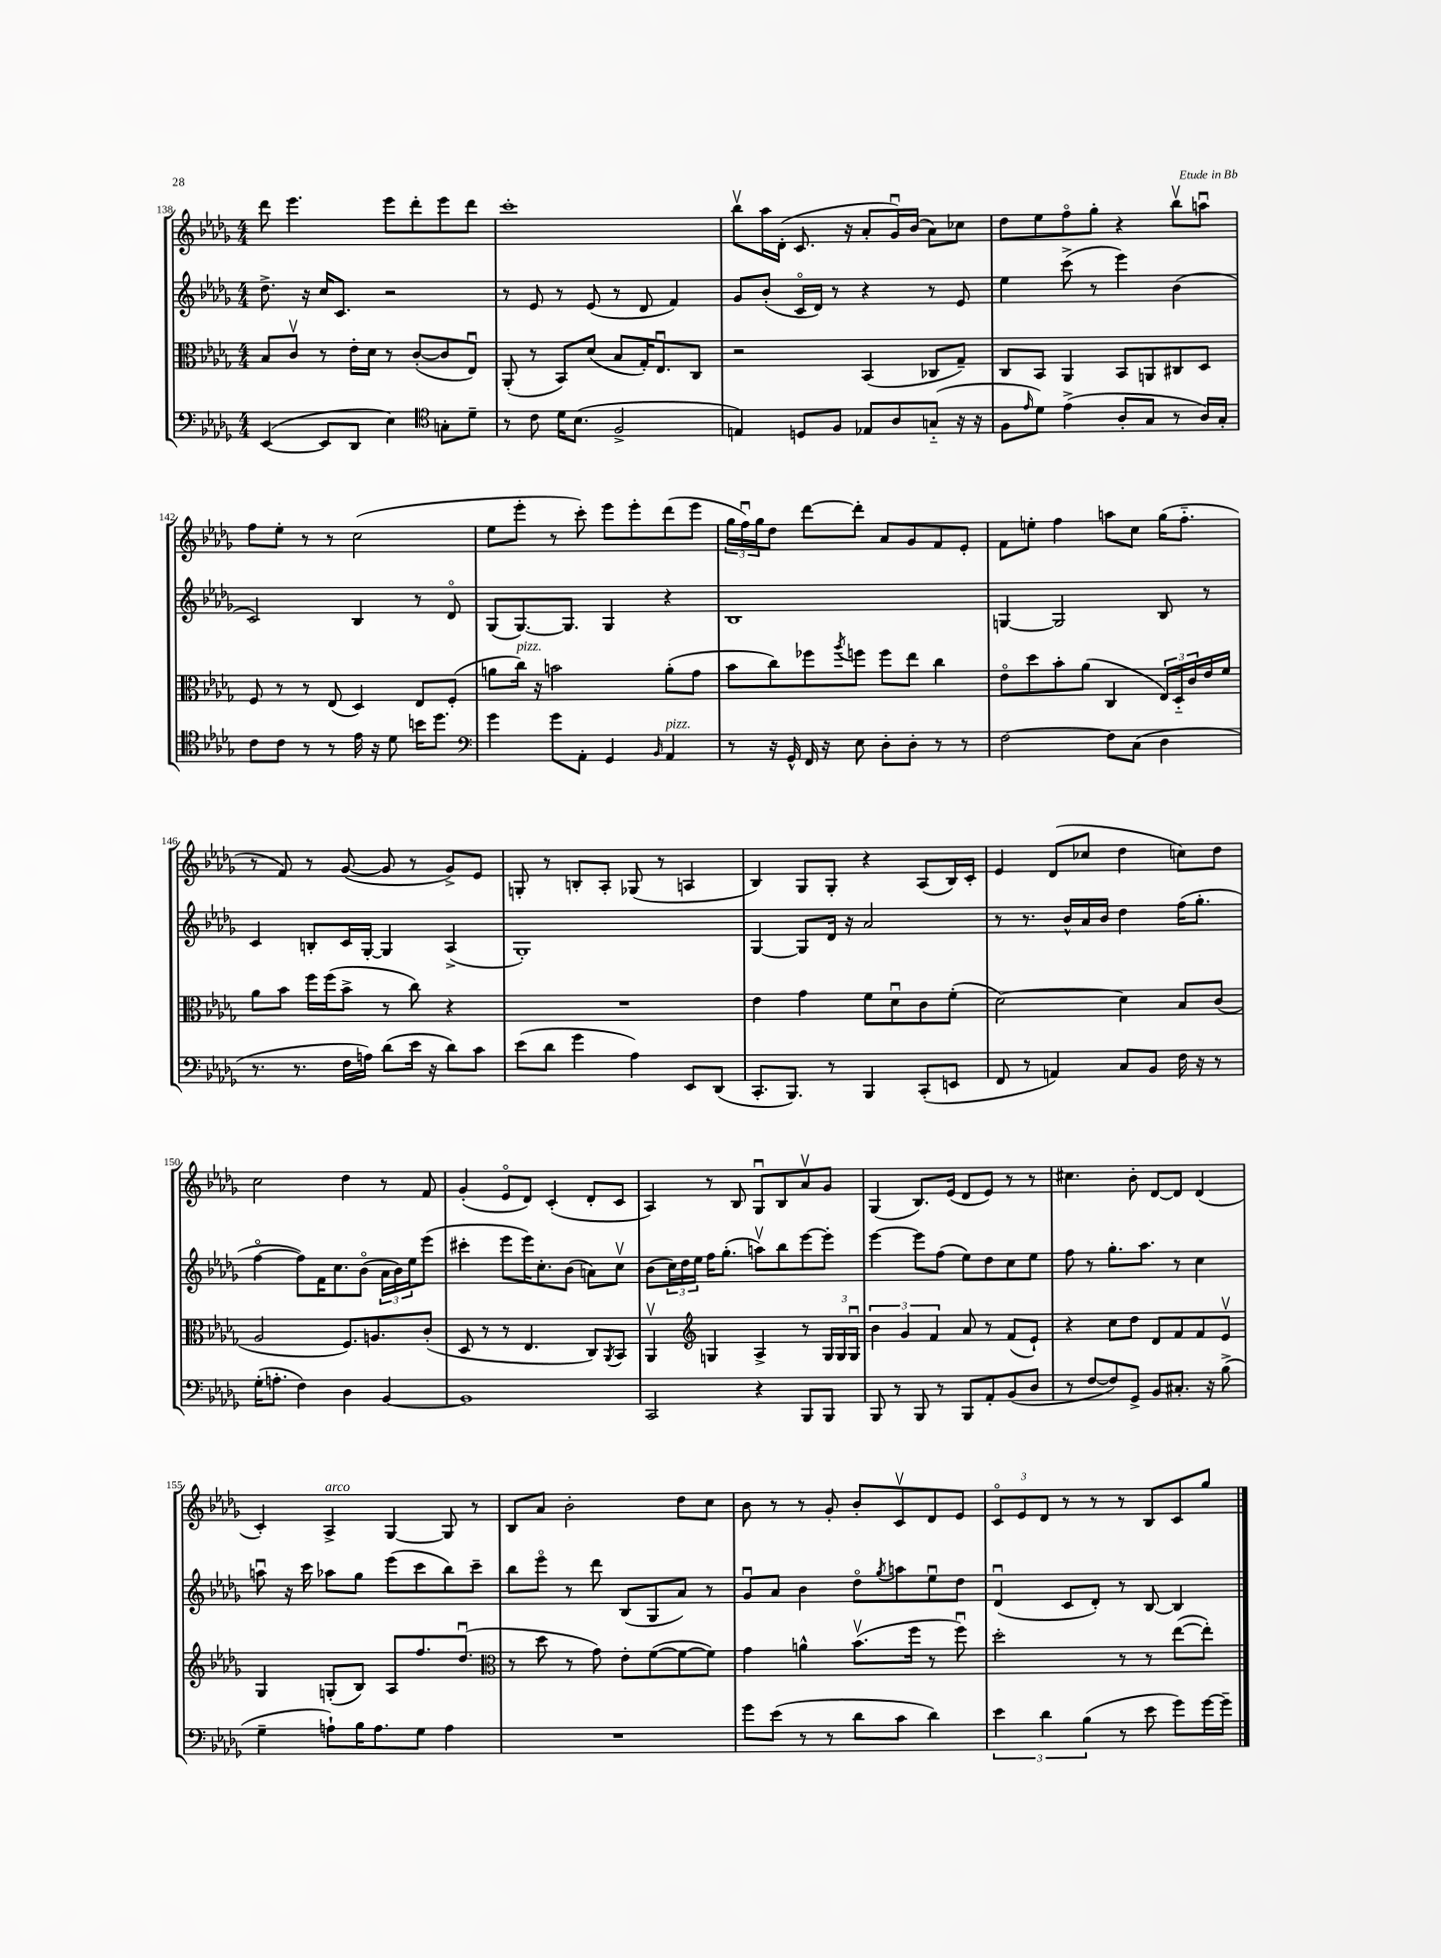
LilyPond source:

<<
\new StaffGroup <<
\new Staff = "s0" {
    \clef treble \key des \major \numericTimeSignature \time 4/4
    des'''8 ees'''4. ees'''8 des'''8-. ees'''8 des'''8 |
    c'''1-. |
    bes''8\upbow aes''16 des'16-.( c'8. r16 aes'8-. ges'16\downbow) bes'16( aes'8) ces''8 |
    des''8 ees''8 f''8\flageolet ges''8-. r4 bes''8\upbow a''8\downbow |
    f''8 ees''8-. r8 r8 c''2( |
    ees''8 ees'''8-. r8 c'''8-.) ees'''8 ees'''8-. des'''8( ees'''8 |
    \tuplet 3/2 { ges''16 f''16\downbow) ges''16 } des''8 des'''8~ des'''8-. aes'8 ges'8 f'8 ees'8-. |
    f'8 e''8-. f''4 a''8 c''8 ges''16( f''8.-_ |
    r8 f'8) r8 ges'8~( ges'8 r8 ges'8->) ees'8 |
    g8-. r8 b8-. aes8-. ges8( r8 a4 |
    bes4) ges8 ges8-. r4 aes8( bes16) c'16-. |
    ees'4 des'8( ces''8 des''4 c''8) des''8 |
    c''2 des''4 r8 f'8 |
    ges'4-.( ees'8\flageolet des'8) c'4-.( des'8-. c'8 |
    aes4) r8 bes8 ges8\downbow bes8 aes'8\upbow ges'8 |
    ges4( bes8.) ees'16( des'8 ees'8) r8 r8 |
    cis''4. bes'8-. des'8~ des'8 des'4( |
    c'4-.) aes4->^\markup { \italic "arco" } ges4~ ges8 r8 |
    bes8 aes'8 bes'2-. des''8 c''8 |
    bes'8 r8 r8 ges'8-. bes'8-. c'8\upbow des'8 ees'8 |
    \tuplet 3/2 { c'8\flageolet ees'8 des'8 } r8 r8 r8 bes8 c'8 ges''8 \bar "|." |
}
\new Staff = "s1" {
    \clef treble \key des \major \numericTimeSignature \time 4/4
    des''8.-> r16 c''16 c'8. r2 |
    r8 ees'8 r8 ees'8( r8 des'8 f'4) |
    ges'8 bes'8-.( c'16\flageolet des'16) r8 r4 r8 ees'8 |
    ees''4 c'''8->( r8 ees'''4) bes'4( |
    c'2) bes4 r8 des'8\flageolet |
    ges8( ges8.~) ges8. ges4 r4 |
    bes1 |
    g4~ g2 bes8 r8 |
    c'4 b8-. c'16 ges16~-. ges4 aes4->( |
    ges1-.) |
    ges4~ ges8 des'16 r16 aes'2 |
    r8 r8. bes'16-^ aes'16 bes'16 des''4 f''16( ges''8.-. |
    f''4~\flageolet f''8) f'16 c''8. bes'8\flageolet( \tuplet 3/2 { aes'16 bes'16) ees''16 } ees'''8( |
    cis'''4-. ees'''8 ees'''16) c''8.-. bes'8( a'8) c''8\upbow |
    bes'8( \tuplet 3/2 { c''16) des''16 ees''16 } f''16 ges''8.-.( a''8\upbow) bes''8 ees'''8~ ees'''8-. |
    ees'''4~ ees'''8 f''8( ees''8) des''8 c''8 ees''8 |
    f''8 r8 ges''8.-. aes''8. r8 c''4 |
    a''8\downbow r16 c'''16 aes''8 ges''8 ees'''8( c'''8 bes''8) c'''8-- |
    bes''8 ees'''8\flageolet r8 des'''8 bes8( ges8 aes'8) r8 |
    ges'8\downbow aes'8 bes'4 des''8\flageolet \acciaccatura { ges''8 } a''8 ees''8\downbow des''8 |
    des'4\downbow( c'8 des'8-.) r8 bes8~ bes4 \bar "|." |
}
\new Staff = "s2" {
    \clef alto \key des \major \numericTimeSignature \time 4/4
    bes8 c'8\upbow r8 ees'16-. des'16 r8 c'8~-.( c'8 ees8\downbow) |
    aes,8-.( r8 bes,8) des'8( bes8 ges16-.) ees8.\downbow c8 |
    r2 bes,4( ces8 ges8--) |
    c8 bes,8 aes,4 bes,8 a,8 cis8 des8 |
    f8 r8 r8 ees8( des4) ees8 f8-.( |
    a'8 c''16^\markup { \italic "pizz." }) r16 b'2 a'8-.( ges'8 |
    bes'8 c''8) fes''8 \acciaccatura { aes''8 } f''8 f''8 ees''8 c''4 |
    ees'8\flageolet des''8 bes'8-. aes'8( c4 \tuplet 3/2 { ees16) des16-_ c'16 } ees'16 f'16 |
    aes'8 bes'8 f''16 f''16( bes'8-> r8 c''8) r4 |
    R1 |
    ees'4 ges'4 f'8 des'8\downbow c'8 f'8-.( |
    des'2~) des'4 bes8 c'8( |
    aes2 f8.) a8. c'8-.( |
    des8 r8 r8 ees4. c8) \acciaccatura { aes,8 } bes,8 |
    aes,4\upbow \clef treble g4 aes4-> r8 \tuplet 3/2 { g16 g16 g16\downbow } |
    \tuplet 3/2 { bes'4 ges'4 f'4 } aes'8 r8 f'8( ees'8-!) |
    r4 c''8 des''8 des'8 f'8 f'8 ees'8\upbow |
    ges4 g8-.( bes8) aes8 f''8. des''8.\downbow( |
    \clef alto r8 des''8 r8 ges'8) ees'8-. f'8~( f'8~ f'8) |
    ges'4 a'4-^ bes'8.\upbow( f''16 r8 f''8\downbow) |
    des''2-. r8 r8 ees''8~( ees''8-.) \bar "|." |
}
\new Staff = "s3" {
    \clef bass \key des \major \numericTimeSignature \time 4/4
    ees,4~( ees,8 des,8 ees4) \clef tenor g8-. des'8-- |
    r8 c'8 des'16 bes8.( f2-> |
    e4) d8 f8 ees8 aes8 g8-_( r16 r16 |
    f8 \grace { ees'16 } des'8) ees'4->( aes8-. ges8 r8 aes16) ges16-. |
    c'8 c'8 r8 r8 ees'16 r16 des'8 b'16 des''8. |
    \clef bass ges'4 ges'8 aes,8-. ges,4 \grace { bes,16 } aes,4^\markup { \italic "pizz." } |
    r8 r16 ges,16-^ f,16 r16 ees8 des8-. des8-. r8 r8 |
    f2~ f8 c8( des4 |
    r8. r8. f16 a16) des'8( ees'16 r16 des'8) c'8 |
    ees'8( des'8 ges'4 aes4) ees,8 des,8( |
    c,8.-. bes,,8.) r8 bes,,4 c,8-.( e,8 |
    f,8 r8 a,4) c8 bes,8 f16 r16 r8 |
    ges16-.( a8.-. f4) des4 bes,4~ |
    bes,1 |
    c,2 r4 bes,,8 bes,,8 |
    bes,,8 r8 bes,,8 r8 bes,,8 aes,8-. bes,8( des8 |
    r8 f8~ f8) ges,8-> bes,8 cis8.-. r16 bes8->( |
    ges4-- a8-!) bes16 a8. ges8 a4 |
    R1 |
    ges'8 ees'8( r8 r8 des'8 c'8 des'4) |
    \tuplet 3/2 { ees'4 des'4 bes4( } r8 ees'8 ges'8) ges'16~ ges'16-- \bar "|." |
}
>>
>>
\layout { \context { \Score currentBarNumber = #138 } }
